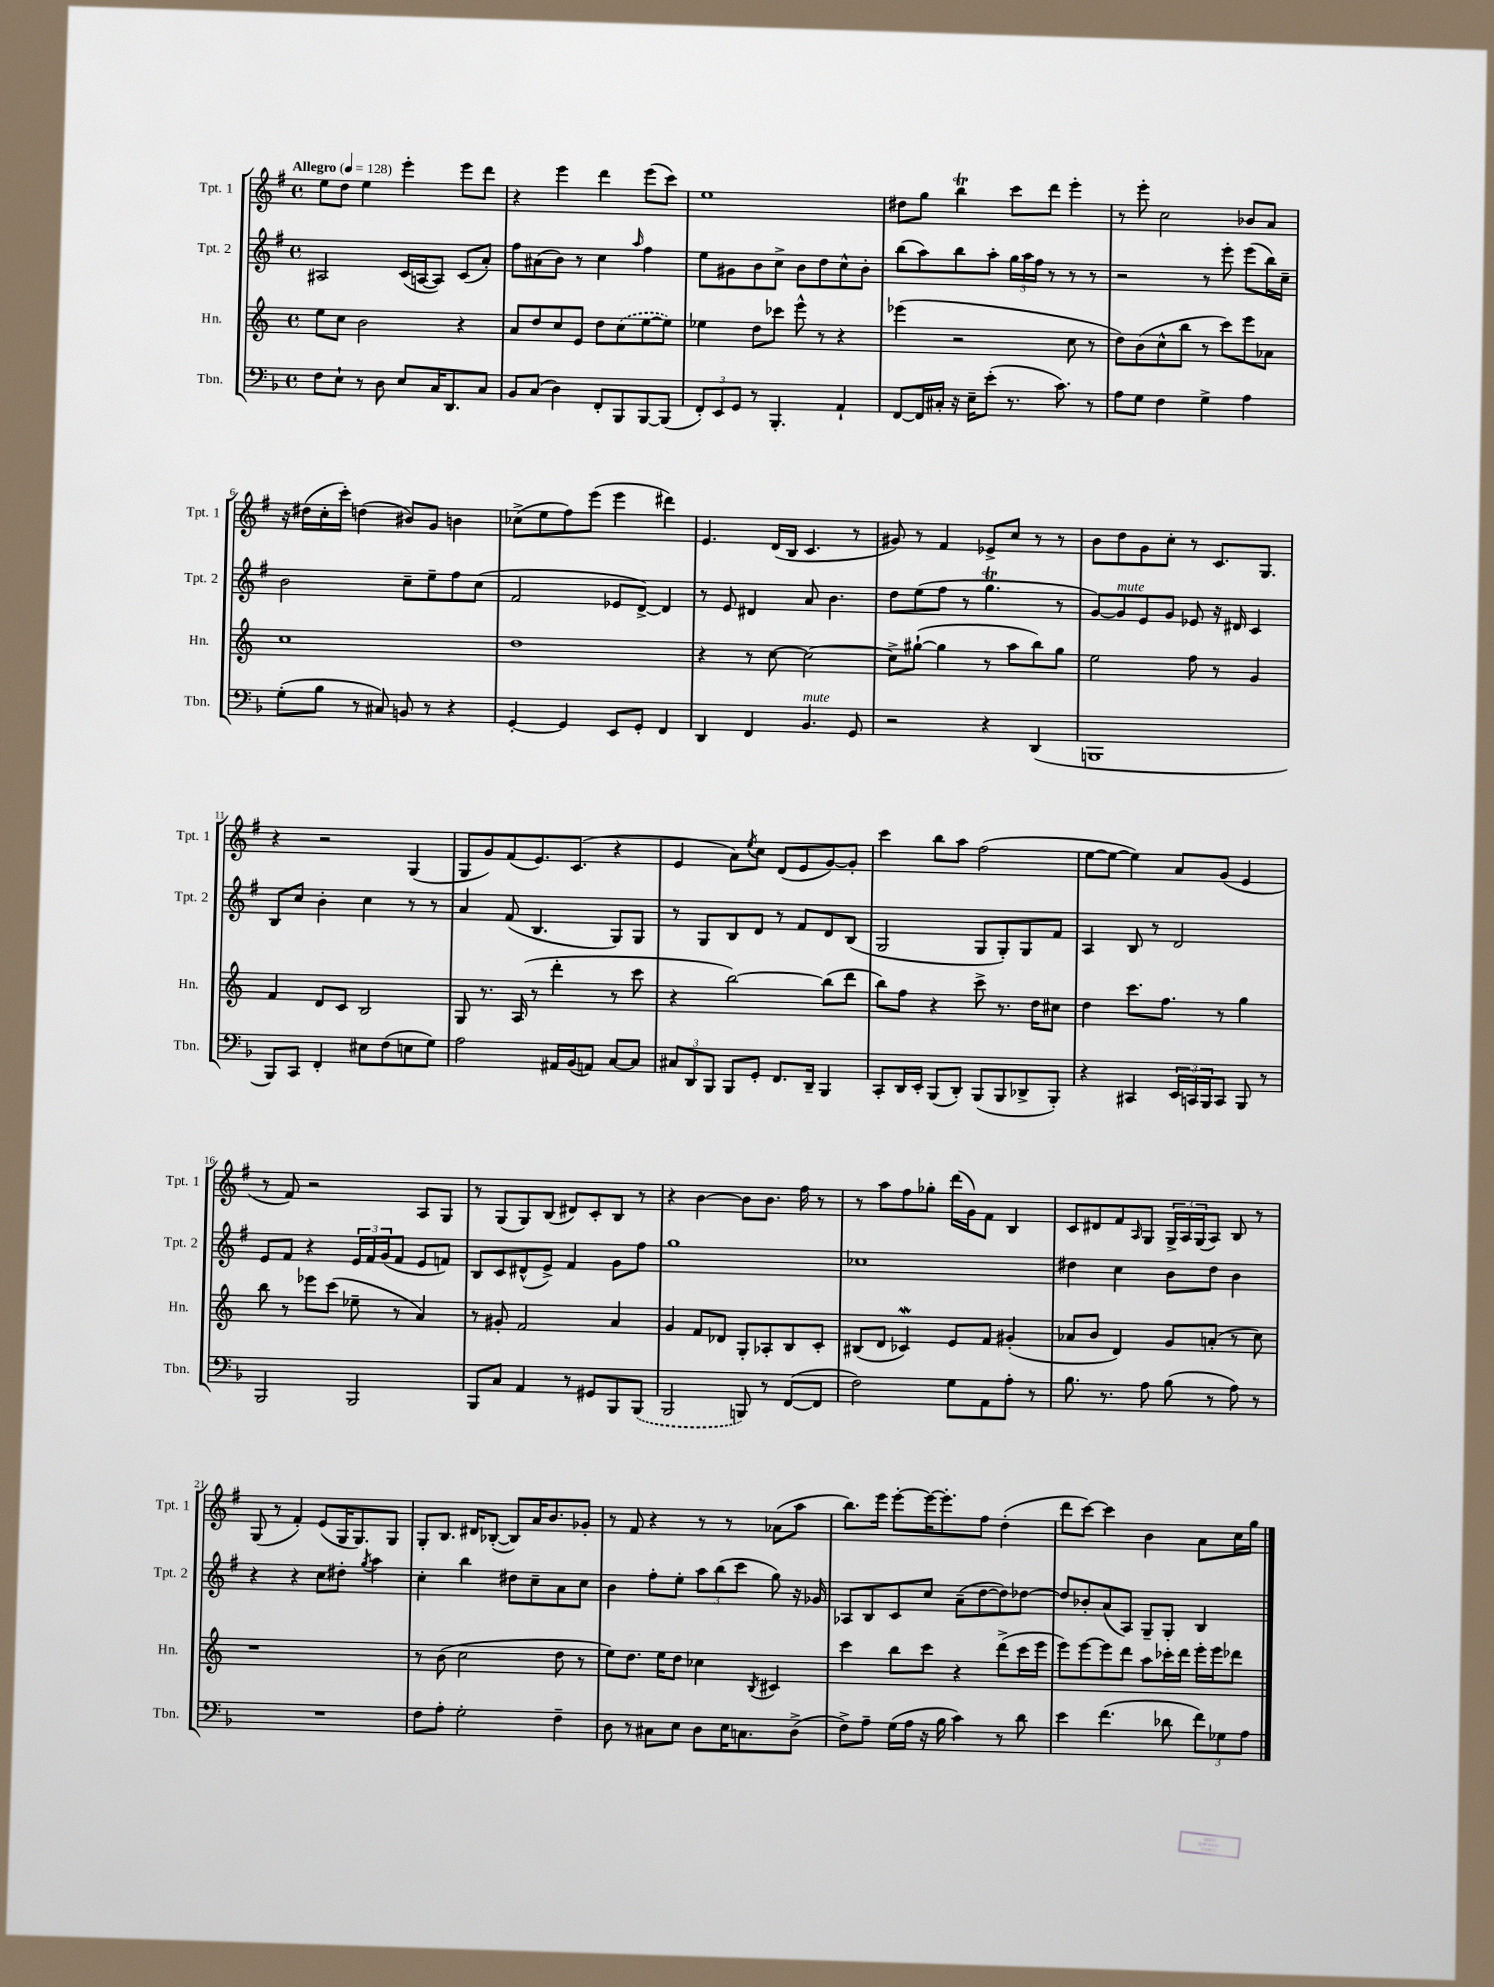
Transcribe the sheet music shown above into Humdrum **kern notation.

**kern	**kern	**kern	**kern
*staff4	*staff3	*staff2	*staff1
*clefF4	*clefG2	*clefG2	*clefG2
*k[b-]	*k[]	*k[f#]	*k[f#]
*M4/4	*M4/4	*M4/4	*M4/4
*met(c)	*met(c)	*met(c)	*met(c)
*MM128	*MM128	*MM128	*MM128
8F\L	8ee\L	2A#/	8ee\L
8E`\J	8cc\J	.	8dd\J
8r	2b\	.	4ee\
8D\	.	.	.
8E/L	.	(16c/LL	4eee'\
.	.	[16A/J	.
16C/K	.	8A/]J)	.
8.DD/	.	.	.
.	4r	(8c/L	8eee\L
8C/J	.	8a'/J)	8ddd\J
=	=	=	=
8BB-/L	8a/L	8ff#\L	4r
(8C/J	8dd/	(8a#\	.
4D\)	8cc/	8b\J)	4eee\
.	8e/J	8r	.
8FF'/L	8dd\L	4cc\	4ddd\
8BBB-/	(8cc\	.	.
.	.	16qqaa/	.
[8BBB-/	[8ee\	4ff#\	(8eee\L
(8BBB-/]J	8ee\]J)	.	8ccc\J)
=	=	=	=
12FF'/L)	4ee-\	8ee\L	1ee
12EE/	.	.	.
.	.	8g#\	.
12GG/J	.	.	.
8r	8dd\L	8b\	.
4.BBB-'/	8ccc-\J	8cc^\J	.
.	8eee^^\	8b\L	.
.	8r	8dd\	.
4AA`/	4r	8cc^^\	.
.	.	8b'\J	.
=	=	=	=
[8FF/L	(4eee-\	(8bb\L	8dd#\L
16FF/]L	.	8aa\)	8gg\J
16C#'/JJ	.	.	.
16r	2r	8bb\	4bb\
16E~\LK	.	.	.
(8e'\J	.	8aa'\J	.
8.r	.	24gg\LL	8ccc\L
.	.	24aa\	.
.	.	24ff#\JJ	.
.	.	8r	8ddd\J
8.c\)	.	.	.
.	8cc\	8r	4eee'\
8r	8r	8r	.
=	=	=	=
8A\L	8dd\L)	2r	8r
8G\J	(8b\	.	8eee'\
4F\	8cc^^\	.	2cc\
.	8bb\J	.	.
4G^\	8r	8r	.
.	8ccc\L)	8eee'\	.
4A\	8eee\	(8eee\L	8b-/L
.	8a-\J	16bb\L)	8a/J
.	.	16cc~\JJ	.
=	=	=	=
(8G'\L	1cc	2b\	16r
.	.	.	(16dd#\LL
8B-\J	.	.	16cc'\
.	.	.	16ccc'\JJ)
8r	.	.	(4dd\
8C#/)	.	.	.
8BB/	.	8cc~\L	8b#/L)
8r	.	8ee~\	8g/J
4r	.	8ff#\	4b\
.	.	(8cc\J	.
=	=	=	=
[4GG'/	1dd	2f#/	(8cc-^\L
.	.	.	8ee\
4GG/]	.	.	8ff#\)
.	.	.	(8eee\J
8EE/L	.	8e-/L	4eee\
8GG'/J	.	[8d^/J)	.
4FF/	.	4d/]	4ddd#\)
=	=	=	=
4DD/	4r	8r	4.e/
.	.	8e/	.
4FF/	8r	4d#/	.
.	[8cc\	.	(16d/LL
.	.	.	16B/JJ
4.BB-/	2cc\_	8a/	4.c/
.	.	4.b\	.
8GG/	.	.	8r
=	=	=	=
2r	8cc^\]L	8dd\L	8g#/)
.	([8gg#`\J	(8ee\	8r
.	4gg#\]	8ff#\J	4f#/
.	.	8r	.
4r	8r	4.gg\	8e-^/L
.	8aa\L	.	8cc/J
(4DD/	8bb\)	.	8r
.	8gg#\J	8r	8r
=	=	=	=
1BBB	2ee\	[8g/L)	8b\L
.	.	8g/]	8dd\
.	.	8e/	8g\
.	.	8g/J	8cc'\J
.	8ff\	8e-/	8r
.	8r	16r	8.c/L
.	.	16d#/	.
.	4g/	4c/	.
.	.	.	8.G/J
=	=	=	=
8BBB-/L)	4f/	8B/L	4r
8CC/J	.	8cc/J	.
4FF'/	8d/L	4b'\	2r
.	8c/J	.	.
8E#\L	2B/	4cc\	.
(8F\	.	.	.
8E\	.	8r	(4G/
8G\J)	.	8r	.
=	=	=	=
2A\	8G/	4a/	8G/L
.	8.r	.	8g/)
.	.	(8f#/	(8f#/
.	(16A/	.	.
.	8r	4.B/	8.e/)
16AA#/LL	4ddd'\	.	.
(16BB-/J	.	.	(8.c/J
8AA/J)	.	.	.
[8C/L	8r	8G/L)	4r
8C/]J	8ccc\	8G/J	.
=	=	=	=
12C#/L	4r	8r	4e/
12DD/	.	.	.
.	.	8G/L	.
12BBB-/J	.	.	.
8BBB-/L	[2bb\)	8B/	8a\L)
.	.	.	8qee/
8GG'/J	.	8d/J	8cc\J
8.FF/L	.	8r	(8d/L
.	.	8f#/L	8e/
16DD~/Jk	.	.	.
4BBB-/	(8bb\]L	8d/	[8g/)
.	8ddd\J	(8B/J	8g'/]J
=	=	=	=
8CC'/L	8bb\L)	2G/	4ccc\
16DD/L	8ff\J	.	.
16EE'/JJ	.	.	.
(8BBB-/L	4r	.	8bb\L
8DD'/J)	.	.	8aa\J
(8BBB-/L	8ccc^\	8G/L	(2ff#\
8BBB-/	8.r	8G'/)	.
8DD-^/	.	8G/	.
.	16dd\LK	.	.
8BBB-'/J)	8cc#\J	8f#/J	.
=	=	=	=
4r	4dd\	4A/	[8ee\L
.	.	.	8ee\_J
4CC#/	8.ccc\L	8B/	4ee\])
.	.	8r	.
.	8.ff\J	.	.
24EE/LL	.	2d/	8a/L
24CC/	.	.	.
24BBB-/J	.	.	.
8CC/J	8r	.	(8g/J
8BBB-/	4gg\	.	4e/
8r	.	.	.
=	=	=	=
2BBB-/	8bb\	8e/L	8r
.	8r	8f#/J	8f#/)
.	8eee-\L	4r	2r
.	(8ccc\J	.	.
2BBB-/	8ee-~\	24e/LL	.
.	.	24f#/	.
.	.	(24g/J	.
.	8r	8f#/J	.
.	4a/)	8e/L	8A/L
.	.	8f/J)	8G/J
=	=	=	=
8BBB-/L	8r	8B/L	8r
8C/J	8g#'/	8c/	(8G/L
4AA/	2f/	(8d#^^/	8G/)
.	.	8e^/J)	(8B/J
8r	.	4f#/	8d#/L)
8GG#/L	.	.	8c'/
8BBB-/	4a/	8g\L	8B/J
(8BBB-/J	.	8ff#\J	8r
=	=	=	=
2BBB-/	4g/	1gg	4r
.	8f/L	.	[4b\
.	8d-/J	.	.
8BBB/)	8G'/L	.	8b\]L
8r	8A-'/	.	8.b\J
([8FF/L	8B/	.	.
.	.	.	16ff#\
8FF/]J	8c'/J	.	8r
=	=	=	=
2F\)	(8B#/L	1cc-	8r
.	8d/J	.	8aa\L
.	4c-/)	.	8ff#\
.	.	.	8gg-'\J
8G\L	8e/L	.	(16ddd\LL
.	.	.	16g\J)
8AA\	8f/J	.	8f#\J
8A'\J	(4g#'/	.	4B/
8r	.	.	.
=	=	=	=
8.B-\	8a-/L	4dd#\	8c/L
.	8b/J	.	8d#/
8.r	.	.	.
.	4d/)	4cc\	8f#/
.	.	.	16qqA/
8A\	.	.	8G/J
(8B-\	8g/L	8b\L	24G^/LL
.	.	.	24A/
.	.	.	(24G/J
8r	(8a'/J	8dd#\J	8A/J)
8A\)	8r	4b\	8B/
8r	8cc\)	.	8r
=	=	=	=
1r	1r	4r	(8G/
.	.	.	8r
.	.	4r	4f#'/)
.	.	8cc\L	(8e/L
.	.	8dd#'\J	16G/K
.	.	.	8.G/)
.	.	8qgg/	.
.	.	4aa\	.
.	.	.	8G/J
=	=	=	=
8F\L	8r	4cc'\	8G'/L
8A'\J	(8b\	.	8.B/J
2G'\	2cc\	4bb\	.
.	.	.	16d#/LK
.	.	.	([8B-'/J
.	.	8dd#\L	8B-/]L)
.	.	8cc~\	16a/K
.	.	.	8.b/
4F~\	8dd\	8a\	.
.	8r	8cc\J	8g-'/J
=	=	=	=
8D\	8ee\L)	4b\	8r
8r	8.dd\J	.	8f#/
8C#\L	.	8ff#'\L	4r
.	16ee\LK	.	.
8E\J	8dd\J	8ee'\J	.
8D\L	4cc-\	12aa\L	8r
.	.	(12bb\	.
16E\K	.	.	8r
.	.	12ccc\J	.
8.C\	.	.	.
.	8qB/	.	.
.	4c#/	8gg\)	(8a-\L
(8D^\J	.	16r	8aa\J
.	.	16g-/	.
=	=	=	=
8F^\L)	4ccc\	8A-/L	8.bb\L)
8A~\J	.	8B/	.
.	.	.	16eee\Jk
(16G\LL	8bb\L	8c/	[8eee'\L
16A\JJ	.	.	.
16r	8ccc\J	8cc/J	16eee\_K
16B-\	.	.	8.eee'\]
4c\)	4r	(8a~\L	.
.	.	[8dd\	8ff#\J
8r	(8ddd^\L	8dd\])	(4dd'\
8d\	16ccc\L	[8dd-\J	.
.	16eee\JJ	.	.
=	=	=	=
4e\	8eee\L)	8dd-/]L	8ddd\L
.	[8eee\	8b-'/	[8ccc\J)
(4.f\	8eee\]	(8a/	4ccc\]
.	8ddd\J	8A/J)	.
.	8aa\L	8G~/L	4b\
8d-\	16ccc-'\L	8G'/J	.
.	16ddd\JJ	.	.
12f\L)	16eee'\LL	4B/	8a\L
.	16eee\J	.	.
12G-\	.	.	.
.	8ddd-\J	.	16cc\L
12A\J	.	.	.
.	.	.	16gg\JJ
==	==	==	==
*-	*-	*-	*-
